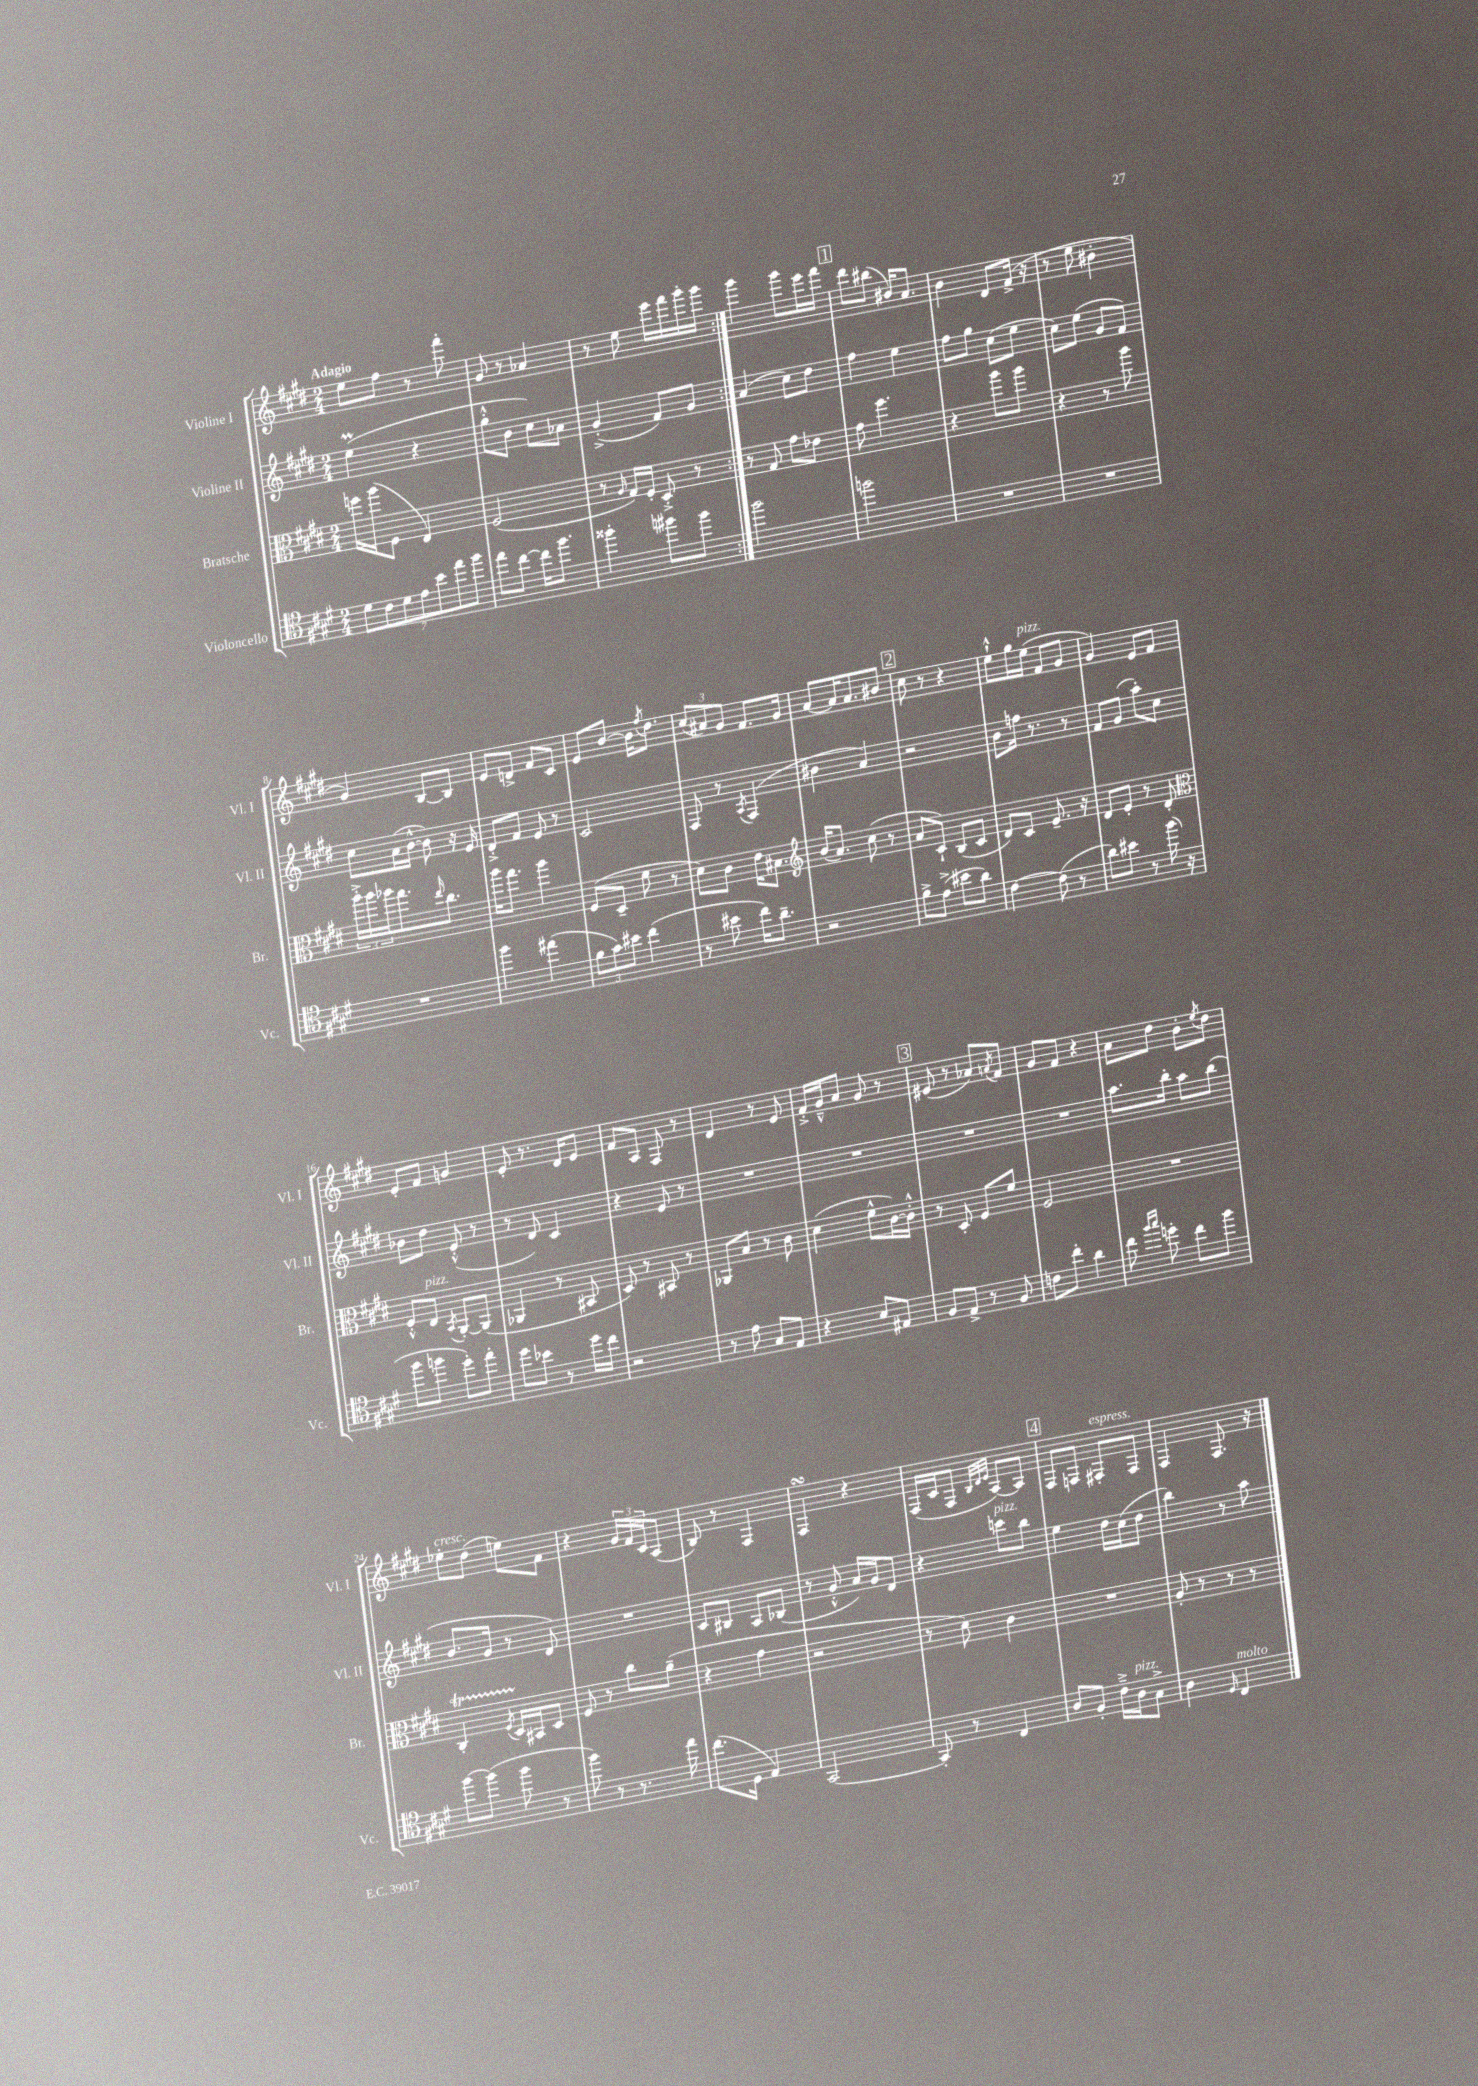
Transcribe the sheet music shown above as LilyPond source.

<<
\new StaffGroup <<
\new Staff = "s0" \with { instrumentName = "Violine I" shortInstrumentName = "Vl. I" } {
    \clef treble \key e \major \numericTimeSignature \time 2/4 \tempo "Adagio"
    \repeat volta 2 { e''8 fis''8 r8 fis'''8-. |
    gis'8 r8 aes'4 |
    r8 e''8 e'''16 fis'''16 gis'''16-. gis'''16 | }
    gis'''4 gis'''8 e'''16 fis'''16 |
    \mark \markup { \box "1" } dis'''8 bis''8( bis'16) a'8. |
    b'4 dis'8 fis'16->( r16 |
    r8 e''8 bis'4-. |
    gis'4) b8~ b8 |
    e'8 d'8-> fis'8 cis'8 |
    e'8 b'8~ b'16 \acciaccatura { fis''8 } dis''8. |
    \tuplet 3/2 { cis''8( ais'8) gis'8 } fis'8. gis'16 |
    a'8~ a'16 a'8. bis'8 |
    \mark \markup { \box "2" } cis''8 r8 r4 |
    e''8-!-^ gis''16 e''16^\markup { \italic "pizz." }( fis'8 gis'8 |
    gis'4) e'8 fis'8 |
    e'8-. fis'8 g'4 |
    e'8-. r8. dis'16 e'8 |
    fis'8 a8 fis8 r8 |
    dis'4 r8 e'8 |
    fis'16-.-> gis'16---^ a'8 gis'8 r8 |
    \mark \markup { \box "3" } eis'8( r8 aes'8) \acciaccatura { a'8 } fis'8 |
    gis'8 fis'8 r4 |
    a'8 dis''8 b'8-. \acciaccatura { e''8 } dis''8 |
    ees''8-.^\markup { \italic "cresc." } dis''8( e''8) fis'8 |
    r4 \tuplet 3/2 { gis'16 fis'16 cis'16 } a8( |
    b8) r8 fis4 |
    fis4\turn r4 |
    fis16( cis'16 fis8 \grace { b32 dis'32 e'32 } a8~) a8 |
    \mark \markup { \box "4" } fis8 f8 fis8-.^\markup { \italic "espress." } fis8 |
    fis4 fis8. r16 \bar "|." |
}
\new Staff = "s1" \with { instrumentName = "Violine II" shortInstrumentName = "Vl. II" } {
    \clef treble \key e \major \numericTimeSignature \time 2/4
    \repeat volta 2 { e''4\prall( r4 |
    gis''8-.-^ b'8 cis''8) aes'8 |
    gis'4-.->( fis'8) gis'8 | }
    a'4( cis''8) dis''8 |
    \mark \markup { \box "1" } fis''4 e''4 |
    fis''8 gis''8 cis''8( e''8 |
    cis''8) e''8( gis'8 fis'8) |
    cis''8 a'16( b'16~-^ b'8) r16 e'16 |
    dis'8-.-> fis'8 e'8 r8 |
    cis'2 |
    fis8 r8 \acciaccatura { a8 } fis4( |
    bis'4 a'4) |
    \mark \markup { \box "2" } r2 |
    b'8 f''16 r8. r8 |
    fis'8 gis'8( a''8-.) cis''8 |
    bes'8 dis''8 e'8-.-^( r8 |
    r8 dis'8) cis'4 |
    r4 e'8 r8 |
    R2 |
    R2 |
    \mark \markup { \box "3" } R2 |
    R2 |
    a''8. b''16-. a''8 b''8( |
    b'8. gis'16 r8 dis'8) |
    R2 |
    cis'8 bis8 a8 bes8( |
    r8 gis'8-.-^ a'16) gis'16 dis'8 |
    r4 c'''8^\markup { \italic "pizz." } b''8 |
    \mark \markup { \box "4" } e''4 dis''16 cis''16( dis''8 |
    b''4) r8 a''8 \bar "|." |
}
\new Staff = "s2" \with { instrumentName = "Bratsche" shortInstrumentName = "Br." } {
    \clef alto \key e \major \numericTimeSignature \time 2/4
    \repeat volta 2 { f''16 a''16( fis8 e4) |
    fis2( |
    r8 \grace { a16 } gis16) fis16-. dis8-.-> r8 | }
    r8 gis8 gis'8 ees'8 |
    \mark \markup { \box "1" } gis'8 fis''4. |
    r4 a''8 a''8 |
    r4 r8 a''8 |
    \tuplet 3/2 { a''16-.-> a''16 aes''16 } gis''8. \grace { e''16 } cis''8. |
    a''16 gis''8. a''4 |
    fis8( dis8-- fis'8 r8 |
    dis'8) cis'8 e'16 bis8. |
    \clef treble b'16( a'8.) cis''8( r8 |
    \mark \markup { \box "2" } a'8 cis'8-!) b8( cis'8 |
    dis'8) cis'8 e'8.-- r16 |
    dis'8 e'8-. r8 dis'8-. |
    \clef alto fis8-.-^ e8^\markup { \italic "pizz." } \acciaccatura { b,8 } a,8~-. a,8( |
    aes,4 r8 bis,8 |
    dis8) r8 bis,8 r8 |
    aes,8 b8 r8 cis'8 |
    dis'4( fis'8-^ cis'16~) cis'16-.-^ |
    \mark \markup { \box "3" } r8 dis8-. fis8 fis'8 |
    fis2 |
    R2 |
    cis4-.\startTrillSpan \acciaccatura { fis8 } dis16 bis,16\stopTrillSpan dis8 |
    fis8 r8 cis''8 a'8--( |
    r4 gis'4 |
    r2 |
    r8 dis'8) cis'4 |
    \mark \markup { \box "4" } R2 |
    a8-. r8 r8 r8 \bar "|." |
}
\new Staff = "s3" \with { instrumentName = "Violoncello" shortInstrumentName = "Vc." } {
    \clef tenor \key e \major \numericTimeSignature \time 2/4
    \repeat volta 2 { \tuplet 7/4 { dis'8 cis'8 dis'8 e'8 b'8 e''8 fis''8 } |
    e''8 cis''8~ cis''16 fis''8. |
    fisis''4-. fis''8 fis''8 | }
    fis''2 |
    \mark \markup { \box "1" } f''2 |
    R2 |
    R2 |
    R2 |
    fis''4 eis''4( |
    \tuplet 3/2 { fis'8 gis'8) bis'8 } cis''4( |
    r8 bis'8 cis''16) a'8.-- |
    r2 |
    \mark \markup { \box "2" } fis'8-> e'8->( bis'8 a'8) |
    cis'4~ cis'8( r8 |
    a'8) bis'8 r8 fis''16( r16 |
    fis''8 f''8 dis''8-.) e''8-. |
    dis''8 bes'8 r8 dis''16 cis''16 |
    r2 |
    r8 e'8 gis8 e8 |
    r4 b8 eis8 |
    \mark \markup { \box "3" } fis8 e8-> r8 fis8 |
    c'8 cis''8-. a'4 |
    cis''8 \grace { fis''16 gis''16 } d''8-. cis''8 fis''8 |
    fis''8~ fis''8( fis''8 r8 |
    fis''8) r8 r8. e''16 |
    cis''8.( dis16 e4) |
    gis,2~ |
    gis,8-. r8 cis4 |
    \mark \markup { \box "4" } a8 fis8-. cis'16---> a16^\markup { \italic "pizz." } gis8-> |
    a4 \grace { dis16 } cis4^\markup { \italic "molto" } \bar "|." |
}
>>
>>
